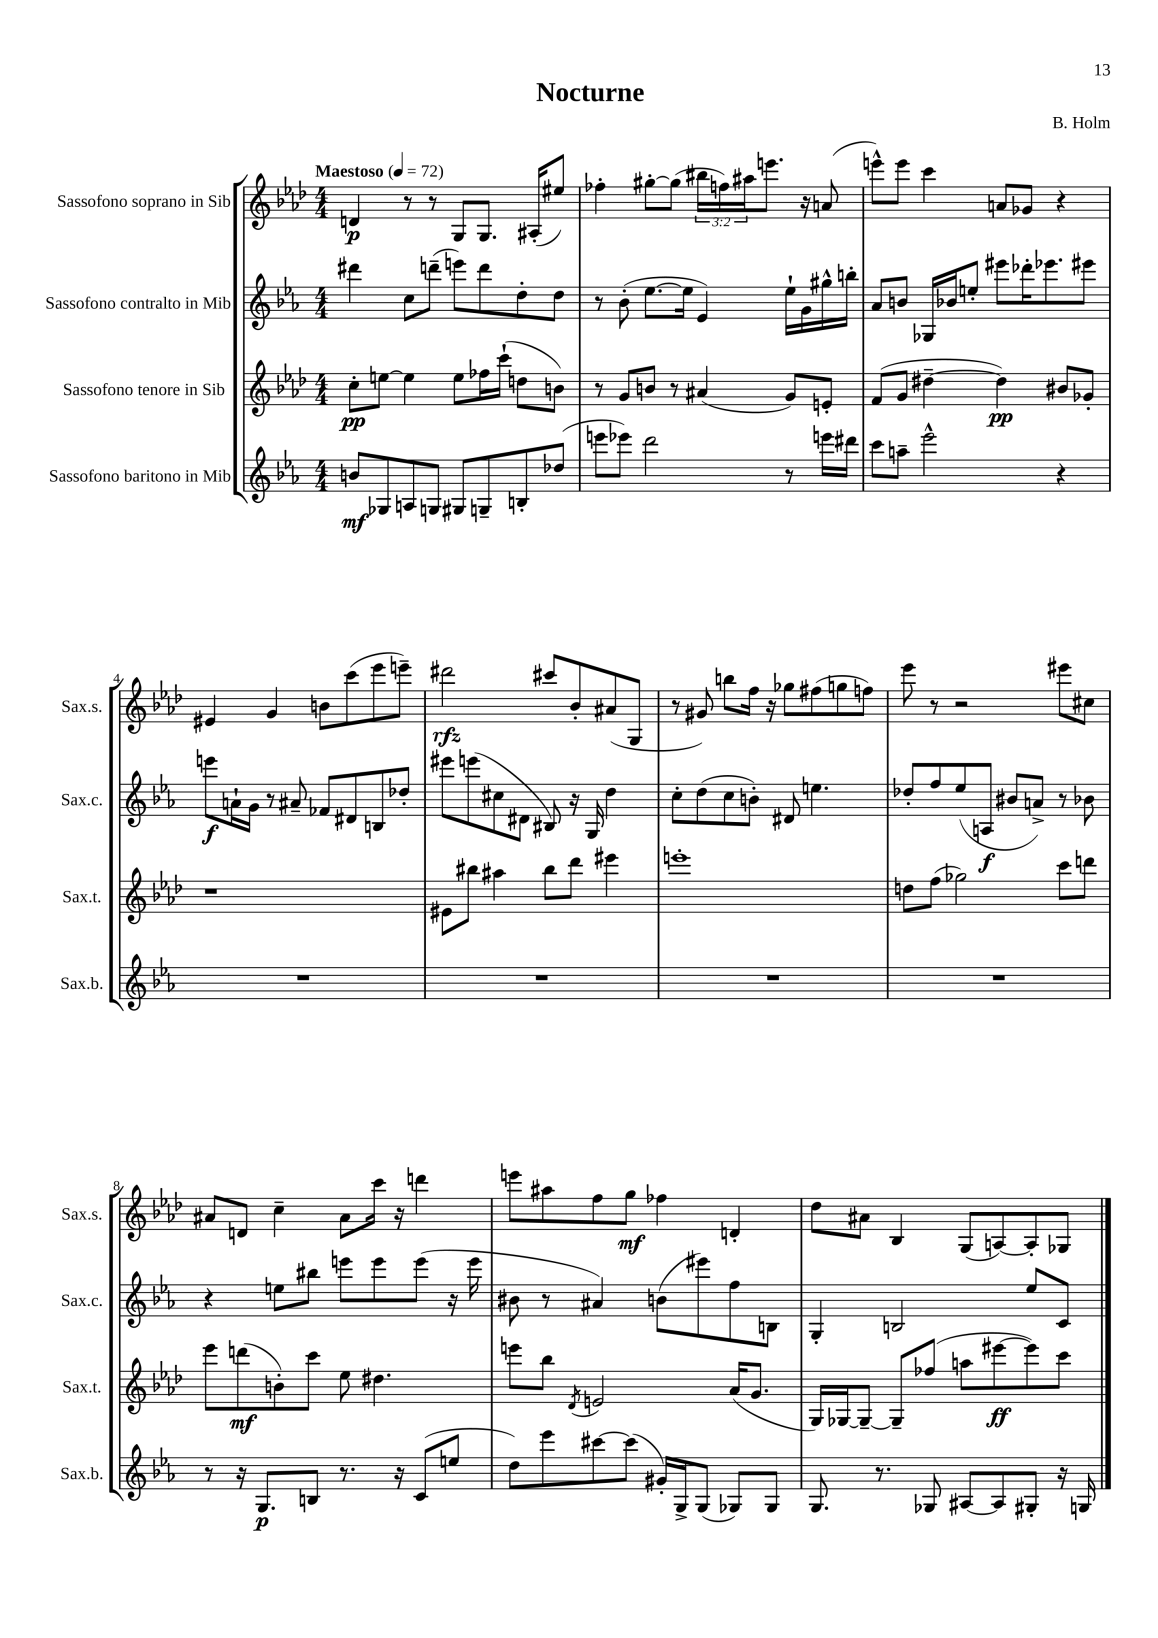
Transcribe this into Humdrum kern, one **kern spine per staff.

**kern	**dynam	**kern	**dynam	**kern	**dynam	**kern	**dynam
*part4	*part4	*part3	*part3	*part2	*part2	*part1	*part1
*staff4	*staff4	*staff3	*staff3	*staff2	*staff2	*staff1	*staff1
*I"Sassofono baritono in Mib	*	*I"Sassofono tenore in Sib	*	*I"Sassofono contralto in Mib	*	*I"Sassofono soprano in Sib	*
*I'Sax.b.	*	*I'Sax.t.	*	*I'Sax.c.	*	*I'Sax.s.	*
*clefG2	*	*clefG2	*	*clefG2	*	*clefG2	*
*k[b-e-a-]	*	*k[b-e-a-d-]	*	*k[b-e-a-]	*	*k[b-e-a-d-]	*
*M4/4	*	*M4/4	*	*M4/4	*	*M4/4	*
*MM72	*	*MM72	*	*MM72	*	*MM72	*
=1	=1	=1	=1	=1	=1	=1	=1
!	!	!	!	!	!	!LO:TX:a:B:t=Maestoso	!
8bn/L	mf	8cc'\L	pp	4ddd#X\	.	4dn/	p
8G-X/	.	[8een\J	.	.	.	.	.
8An/	.	4ee\]	.	8cc\L	.	8r	.
8Gn/J	.	.	.	(8dddn~\J	.	8r	.
8G#X/L	.	8ee\L	.	8eeen\L)	.	8G/L	.
8Gn~/	.	16ff-X\L	.	8ddd\	.	8.G/J	.
.	.	(16ccc`\JJ	.	.	.	.	.
8Bn'/	.	8ddn\L	.	8dd'\	.	.	.
.	.	.	.	.	.	(16A#X'/KL	.
(8dd-X/J	.	8bn\J)	.	8dd\J	.	8ee#X/J)	.
=2	=2	=2	=2	=2	=2	=2	=2
8eeen\L	.	8r	.	8r	.	4ff-X'\	.
8eee-X\J)	.	8g/L	.	(8b-'\	.	.	.
2ddd\	.	8bn/J	.	[8.ee-\L	.	[8gg#X'\L	.
.	.	8r	.	.	.	(8gg#\J]	.
.	.	.	.	16ee-\Jk]	.	.	.
.	.	(4a#X/	.	4e-/)	.	24bb#X\LL	.
.	.	.	.	.	.	24ffn\)	.
.	.	.	.	.	.	24aa#X\J	.
.	.	.	.	.	.	8.eeen\J	.
8r	.	8g/L)	.	16ee-`\LL	.	.	.
.	.	.	.	16g\	.	16r	.
16eeen\LL	.	8en'/J	.	16gg#X^^\	.	(8an/	.
16ddd#X\JJ	.	.	.	16bbn'\JJ	.	.	.
=3	=3	=3	=3	=3	=3	=3	=3
8ccc\L	.	(8f/L	.	8a-/L	.	8eeen^^\L)	.
8aan~\J	.	8g/J	.	8bn/J	.	8eee\J	.
2eee-^^\	.	[4dd#X~\	.	16G-X/LL	.	4ccc\	.
.	.	.	.	16b-X/J	.	.	.
.	.	.	.	8een'/J	.	.	.
.	.	4dd#\])	pp	8eee#X\L	.	8an/L	.
.	.	.	.	16ddd-X'\K	.	8g-X/J	.
.	.	.	.	8.eee-X\	.	.	.
4r	.	8b#X/L	.	.	.	4r	.
.	.	8g-X'/J	.	8eee#X\J	.	.	.
!!LO:LB:g=z
=4	=4	=4	=4	=4	=4	=4	=4
1r	.	1r	.	8eeen\L	f	4e#X/	.
.	.	.	.	16an`\L	.	.	.
.	.	.	.	16g\JJ	.	.	.
.	.	.	.	8r	.	4g/	.
.	.	.	.	8a#X~/	.	.	.
.	.	.	.	8f-X/L	.	8bn\L	.
.	.	.	.	8d#X/	.	(8ccc\	.
.	.	.	.	8Bn/	.	8eee-\	.
.	.	.	.	8dd-X'/J	.	8eeen~\J)	.
=5	=5	=5	=5	=5	=5	=5	=5
1r	.	8e#X\L	.	8eee#X\L	.	2ddd#X\	rfz
.	.	8bb#X\J	.	(8eeen\	.	.	.
.	.	4aa#X\	.	8cc#X\	.	.	.
.	.	.	.	8d#X\J	.	.	.
.	.	8bb#\L	.	8B#X/)	.	8ccc#X/L	.
.	.	8ddd-\J	.	16r	.	8b-'/	.
.	.	.	.	16G/	.	.	.
.	.	4eee#X\	.	4dd\	.	(8a#X/	.
.	.	.	.	.	.	8G/J	.
=6	=6	=6	=6	=6	=6	=6	=6
1r	.	1eeen'	.	8cc'\L	.	8r	.
.	.	.	.	(8dd\	.	8g#X/)	.
.	.	.	.	8cc\	.	8bbn\L	.
.	.	.	.	8bn'\J)	.	16ff\Jk	.
.	.	.	.	.	.	16r	.
.	.	.	.	8d#X/	.	8gg-X\L	.
.	.	.	.	4.een\	.	(8ff#X\	.
.	.	.	.	.	.	8ggn\	.
.	.	.	.	.	.	8ffn\J)	.
=7	=7	=7	=7	=7	=7	=7	=7
1r	.	8ddn\L	.	8dd-X'/L	.	8eee-\	.
.	.	(8ff\J	.	8ff/	.	8r	.
.	.	2gg-X\)	.	(8ee-/	.	2r	.
.	.	.	.	8An/J	f	.	.
.	.	.	.	8b#X/L	.	.	.
.	.	.	.	8an^/J)	.	.	.
.	.	8ccc\L	.	8r	.	8eee#X\L	.
.	.	8dddn\J	.	8b-X\	.	8cc#X\J	.
!!LO:LB:g=z
=8	=8	=8	=8	=8	=8	=8	=8
8r	.	8eee-\L	.	4r	.	8a#X/L	.
16r	.	(8dddn\	mf	.	.	8dn/J	.
8.G/L	p	.	.	.	.	.	.
.	.	8bn'\)	.	8een\L	.	4cc~\	.
8Bn/J	.	8ccc\J	.	8bb#X\J	.	.	.
8.r	.	8ee-\	.	8eeen\L	.	8a#\L	.
.	.	4.dd#X\	.	8eee\	.	16ccc\Jk	.
16r	.	.	.	.	.	16r	.
(8c/L	.	.	.	(8eee\J	.	4dddn\	.
8een/J	.	.	.	16r	.	.	.
.	.	.	.	16eee\	.	.	.
=9	=9	=9	=9	=9	=9	=9	=9
8dd\L)	.	8eeen\L	.	8b#X\	.	8eeen\L	.
8eee-\	.	8bb-\J	.	8r	.	8aa#X\	.
.	.	8qd-/	.	.	.	.	.
[8ccc#X\	.	2en/	.	4a#X/)	.	8ff\	.
(8ccc#\J]	.	.	.	.	.	8gg\J	mf
16g#X'/LL)	.	.	.	(8bn\L	.	4ff-X\	.
16G^/J	.	.	.	.	.	.	.
(8G/J	.	.	.	8eee#X\)	.	.	.
8G-X/L)	.	(16a-/KL	.	8ff\	.	4dn'/	.
.	.	8.g/J	.	.	.	.	.
8G-/J	.	.	.	8Bn\J	.	.	.
=10	=10	=10	=10	=10	=10	=10	=10
8.G/	.	16G/LL)	.	4G'/	.	8dd-\L	.
.	.	[16G-X/J	.	.	.	.	.
.	.	8G-~/J_	.	.	.	8a#X\J	.
8.r	.	.	.	.	.	.	.
.	.	8G-~/L]	.	2Bn/	.	4B-/	.
8G-X/	.	(8ff-X/J	.	.	.	.	.
[8A#X/L	.	8aan\L	.	.	.	(8G/L	.
8A#/]	.	[8eee#X\	ff	.	.	[8An/)	.
8G#X'/J	.	8eee#\])	.	8ee-/L	.	8A'/]	.
16r	.	8ccc\J	.	8c/J	.	8G-X/J	.
16Gn/	.	.	.	.	.	.	.
==	==	==	==	==	==	==	==
*-	*-	*-	*-	*-	*-	*-	*-
